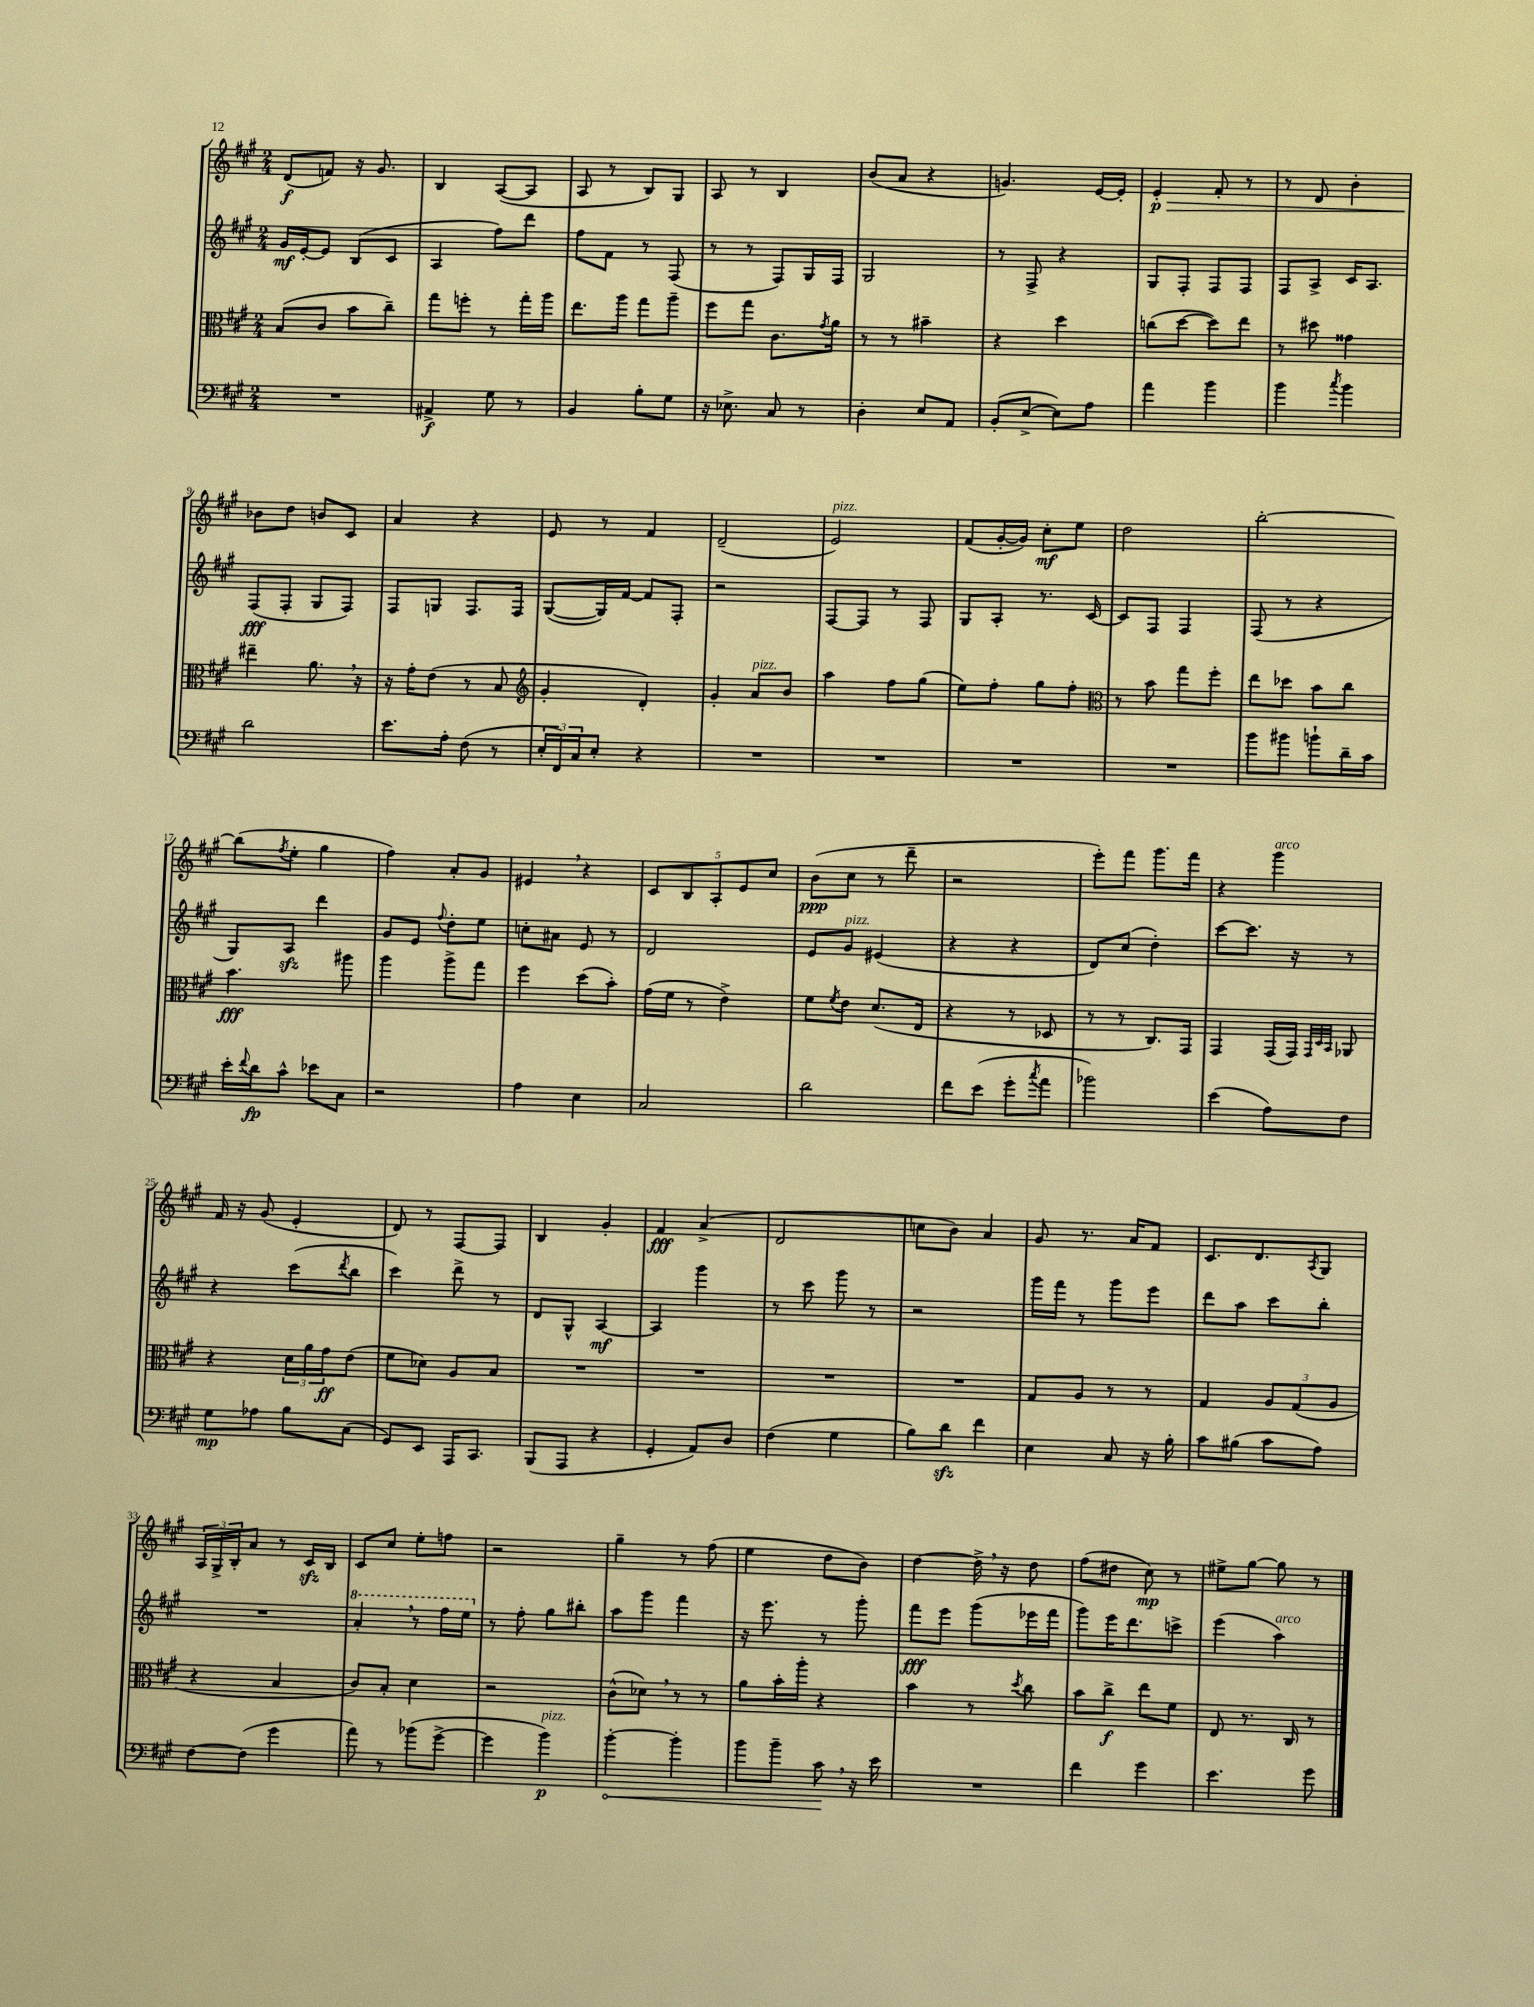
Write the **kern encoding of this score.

**kern	**dynam	**kern	**dynam	**kern	**dynam	**kern	**dynam
*part4	*part4	*part3	*part3	*part2	*part2	*part1	*part1
*staff4	*staff4	*staff3	*staff3	*staff2	*staff2	*staff1	*staff1
*clefF4	*	*clefC3	*	*clefG2	*	*clefG2	*
*k[f#c#g#]	*	*k[f#c#g#]	*	*k[f#c#g#]	*	*k[f#c#g#]	*
*M2/4	*	*M2/4	*	*M2/4	*	*M2/4	*
=1	=1	=1	=1	=1	=1	=1	=1
2r	.	(8B/L	.	16g#/LL	mf	(8d/L	f
.	.	.	.	[16e'/J	.	.	.
.	.	8c#/J	.	8e/J]	.	8fn/J)	.
.	.	8b\L	.	(8B/L	.	16r	.
.	.	.	.	.	.	8.g#/	.
.	.	8cc#~\J)	.	8c#/J	.	.	.
=2	=2	=2	=2	=2	=2	=2	=2
4AA#X^/	f	8gg#\L	.	4A/	.	4B/	.
.	.	8ffn'\J	.	.	.	.	.
8G#\	.	8r	.	8ff#\L)	.	([8A/L	.
8r	.	16gg#'\LL	.	8ddd\J	.	8A/J]	.
.	.	16aa\JJ	.	.	.	.	.
=3	=3	=3	=3	=3	=3	=3	=3
4BB/	.	8.ee\L	.	8ff#\L	.	8A/	.
.	.	.	.	8f#\J	.	8r	.
.	.	16aa\Jk	.	.	.	.	.
8B'\L	.	8gg#\L	.	8r	.	8B/L)	.
8G#\J	.	8aa~\J	.	(8F#/	.	8G#/J	.
=4	=4	=4	=4	=4	=4	=4	=4
16r	.	8ff#\L	.	8r	.	8A/	.
8.E-X^\	.	.	.	.	.	.	.
.	.	8gg#\J	.	8r	.	8r	.
8C#/	.	8.c#\L	.	8F#/L)	.	4B/	.
8r	.	.	.	16G#/L	.	.	.
.	.	8qg#/	.	.	.	.	.
.	.	16a\Jk	.	16F#/JJ	.	.	.
=5	=5	=5	=5	=5	=5	=5	=5
4D'\	.	8r	.	2G#/	.	(8b/L	.
.	.	8r	.	.	.	8a/J	.
8E/L	.	4b#X~\	.	.	.	4r	.
8AA/J	.	.	.	.	.	.	.
=6	=6	=6	=6	=6	=6	=6	=6
(8BB'/L	.	4r	.	8r	.	4.gn/)	.
[8E^/J	.	.	.	8F#^/	.	.	.
8E\L])	.	4dd\	.	4r	.	.	.
8A\J	.	.	.	.	.	[16e/LL	.
.	.	.	.	.	.	16e'/JJ]	.
=7	=7	=7	=7	=7	=7	=7	=7
!	!	!	!	!	!	!	!LO:HP:b
4a\	.	(8ccn\L	.	8G#/L	.	4e'/	> p
.	.	[8dd\J	.	8F#'/J	.	.	.
4b\	.	8dd\L])	.	8F#/L	.	8f#'/	.
.	.	8ee\J	.	8F#/J	.	8r	.
=8	=8	=8	=8	=8	=8	=8	=8
4b\	.	8r	.	8F#/L	.	8r	.
.	.	8dd#X\	.	8A^/J	.	8d/	.
8qcc#/	.	.	.	.	.	.	.
4b\	.	4g##X\	.	16c#/KL	.	4b'\	.
.	.	.	.	8.A/J	.	.	.
!!LO:LB:g=z
=9	=9	=9	=9	=9	=9	=9	=9
2d\	.	4ee#X~\	.	(8F#/L	fff	8b-X\L	.
.	.	.	.	8F#'/J	.	8dd\J	]
.	.	8.a,\	.	8G#/L	.	8bn/L	.
.	.	.	.	8F#/J)	.	8c#/J	.
.	.	16r	.	.	.	.	.
=10	=10	=10	=10	=10	=10	=10	=10
8.e\L	.	16r	.	8F#/L	.	4a/	.
.	.	16g#'\KL	.	.	.	.	.
.	.	(8e\J	.	8Gn/J	.	.	.
16A'\Jk	.	.	.	.	.	.	.
(8F#\	.	8r	.	8.F#/L	.	4r	.
8r	.	8B/	.	.	.	.	.
.	.	.	.	16F#/Jk	.	.	.
=11	=11	=11	=11	=11	=11	=11	=11
*	*	*clefG2	*	*	*	*	*
24E'/LL	.	4g#'/	.	([8G#/L	.	8e/	.
24FF#/)	.	.	.	.	.	.	.
24C#/J	.	.	.	.	.	.	.
8E'/J	.	.	.	16G#/L])	.	8r	.
.	.	.	.	[16f#/JJ	.	.	.
4r	.	4d'/)	.	8f#/L]	.	4f#/	.
.	.	.	.	8F#'/J	.	.	.
=12	=12	=12	=12	=12	=12	=12	=12
2r	.	4g#'/	.	2r	.	(2d~/	.
!	!	!LO:TX:a:i:t=pizz.	!	!	!	!	!
.	.	8a/L	.	.	.	.	.
.	.	8b/J	.	.	.	.	.
=13	=13	=13	=13	=13	=13	=13	=13
!	!	!	!	!	!	!LO:TX:a:i:t=pizz.	!
2r	.	4aa\	.	[8F#/L	.	2e/)	.
.	.	.	.	8F#/J]	.	.	.
.	.	8ff#\L	.	8r	.	.	.
.	.	(8gg#\J	.	8F#/	.	.	.
=14	=14	=14	=14	=14	=14	=14	=14
2r	.	8ee\L)	.	8G#/L	.	(8f#/L	.
.	.	8ff#'\J	.	8A'/J	.	[16g#'/L	.
.	.	.	.	.	.	16g#/JJ])	.
.	.	8gg#\L	.	8.r	.	8cc#'\L	mf
.	.	8ff#'\J	.	.	.	8ee\J	.
.	.	.	.	[16c#/	.	.	.
=15	=15	=15	=15	=15	=15	=15	=15
*	*	*clefC3	*	*	*	*	*
2r	.	8r	.	8c#/L]	.	2dd\	.
.	.	8b\	.	8F#/J	.	.	.
.	.	8gg#\L	.	4F#/	.	.	.
.	.	8ff#'\J	.	.	.	.	.
=16	=16	=16	=16	=16	=16	=16	=16
8b\L	.	8ee\L	.	(8F#/	.	[2bb'\	.
8b#X\J	.	8dd-X\J	.	8r	.	.	.
8bn`\L	.	8b\L	.	4r	.	.	.
16d~\L	.	8cc#\J	.	.	.	.	.
16c#\JJ	.	.	.	.	.	.	.
!!LO:LB:g=z
=17	=17	=17	=17	=17	=17	=17	=17
16e'\LL	.	4.b\	fff	8G#/L)	.	(8bb\L]	.
8qqf#/	.	.	.	.	.	.	.
16d\J	fp	.	.	.	.	.	.
.	.	.	.	.	.	8qff#/	.
8c#^^\J	.	.	.	8Azz/J	.	8ee'\J	.
8e-X\L	.	.	.	4ddd\	.	4gg#\	.
8C#\J	.	8aa#X\	.	.	.	.	.
=18	=18	=18	=18	=18	=18	=18	=18
2r	.	4aa\	.	8g#/L	.	4ff#\)	.
.	.	.	.	8e/J	.	.	.
.	.	.	.	8qqff#/	.	.	.
.	.	8aa^\L	.	8dd'\L	.	8a'/L	.
.	.	8gg#\J	.	8ee\J	.	8g#/J	.
=19	=19	=19	=19	=19	=19	=19	=19
4A\	.	4ff#\	.	8ccn'\L	.	4e#X,/	.
.	.	.	.	8a#X\J	.	.	.
4E\	.	(8dd\L	.	8e/	.	4r	.
.	.	8b'\J)	.	8r	.	.	.
=20	=20	=20	=20	=20	=20	=20	=20
2C#/	.	(16g#\LL	.	2d/	.	10c#/L	.
.	.	16f#\JJ	.	.	.	.	.
.	.	.	.	.	.	10B/	.
.	.	8r	.	.	.	.	.
.	.	.	.	.	.	10A'/	.
.	.	4e^\)	.	.	.	.	.
.	.	.	.	.	.	10e/	.
.	.	.	.	.	.	10cc#/J	.
=21	=21	=21	=21	=21	=21	=21	=21
2d\	.	8f#\L	.	8e/L	.	(8b\L	ppp
.	.	8qf#/	.	.	.	.	.
!	!	!	!	!LO:TX:a:i:t=pizz.	!	!	!
.	.	8e\J	.	8g#/J	.	8cc#\J	.
.	.	(8.d/L	.	(4e#X/	.	8r	.
.	.	.	.	.	.	8ddd~\	.
.	.	16E/Jk	.	.	.	.	.
=22	=22	=22	=22	=22	=22	=22	=22
8f#\L	.	4r	.	4r	.	2r	.
(8e\J	.	.	.	.	.	.	.
8g#'\L	.	8r	.	4r	.	.	.
8qcc#/	.	.	.	.	.	.	.
8a\J	.	8D-X/	.	.	.	.	.
=23	=23	=23	=23	=23	=23	=23	=23
2b-X\)	.	8r	.	8d/L)	.	8eee'\L)	.
.	.	8r	.	(8cc#/J	.	8fff#\J	.
.	.	8.C#/L)	.	4dd'\)	.	8.ggg#\L	.
.	.	16GG#/Jk	.	.	.	16fff#\Jk	.
=24	=24	=24	=24	=24	=24	=24	=24
(4e\	.	4GG#/	.	[8ccc#\L	.	4r	.
.	.	.	.	8.ccc#\J]	.	.	.
!	!	!	!	!	!	!LO:TX:a:i:t=arco	!
8A\L)	.	(16GG#/LL	.	.	.	4ggg#\	.
.	.	16GG#/JJ)	.	16r	.	.	.
.	.	32qqGG#/LLL	.	.	.	.	.
.	.	32qqD/	.	.	.	.	.
.	.	32qqBB/JJJ	.	.	.	.	.
8F#\J	.	8AA-X/	.	8r	.	.	.
!!LO:LB:g=z
=25	=25	=25	=25	=25	=25	=25	=25
8G#\L	mp	4r	.	4r	.	16f#/	.
.	.	.	.	.	.	16r	.
8A-X\J	.	.	.	.	.	(8g#/	.
8B\L	.	24d\LL	.	(8ccc#\L	.	4e'/	.
.	.	24a\	.	.	.	.	.
.	.	24g#\J	ff	.	.	.	.
.	.	.	.	8qddd/	.	.	.
(8C#\J	.	(8e\J	.	8bb\J	.	.	.
=26	=26	=26	=26	=26	=26	=26	=26
8GG#/L)	.	8f#\L	.	4ccc#\)	.	8d/)	.
8EE/J	.	8d-X\J)	.	.	.	8r	.
16AAA/KL	.	8A/L	.	8ddd^\	.	[8F#/L	.
8.CC#/J	.	.	.	.	.	.	.
.	.	8B/J	.	8r	.	8F#/J]	.
=27	=27	=27	=27	=27	=27	=27	=27
(8BBB/L	.	2r	.	8d/L	.	4B/	.
8AAA/J	.	.	.	8G#^^/J	.	.	.
4r	.	.	.	[4A/	mf	4g#'/	.
=28	=28	=28	=28	=28	=28	=28	=28
4GG#'/	.	2r	.	4A/]	.	4f#/	fff
8AA/L)	.	.	.	4ggg#\	.	(4a^/	.
8D/J	.	.	.	.	.	.	.
=29	=29	=29	=29	=29	=29	=29	=29
(4F#\	.	2r	.	8r	.	2d/	.
.	.	.	.	8ccc#\	.	.	.
4G#\	.	.	.	8ggg#\	.	.	.
.	.	.	.	8r	.	.	.
=30	=30	=30	=30	=30	=30	=30	=30
8B\L)	.	2r	.	2r	.	8ccn\L	.
8dzz\J	.	.	.	.	.	8b\J)	.
4f#\	.	.	.	.	.	4a/	.
=31	=31	=31	=31	=31	=31	=31	=31
4E\	.	8G#/L	.	16ggg#\LL	.	8g#/	.
.	.	.	.	16fff#\JJ	.	.	.
.	.	8A/J	.	8r	.	8.r	.
8C#/	.	8r	.	8ggg#\L	.	.	.
.	.	.	.	.	.	16a/KL	.
16r	.	8r	.	8eee\J	.	8f#/J	.
16B'\	.	.	.	.	.	.	.
=32	=32	=32	=32	=32	=32	=32	=32
8c#\L	.	4G#/	.	8ddd\L	.	8.c#/L	.
(8B#X\J	.	.	.	8aa\J	.	.	.
.	.	.	.	.	.	8.d/	.
8c#\L	.	12A/L	.	8ccc#\L	.	.	.
.	.	(12G#/	.	.	.	.	.
.	.	.	.	.	.	8qA/	.
8A\J)	.	.	.	8bb'\J	.	8G#/J	.
.	.	12A/J	.	.	.	.	.
!!LO:LB:g=z
=33	=33	=33	=33	=33	=33	=33	=33
[8F#\L	.	4r	.	2r	.	24A/LL	.
.	.	.	.	.	.	24G#^/	.
.	.	.	.	.	.	24B'/J	.
(8F#\J]	.	.	.	.	.	8a/J	.
4g#\	.	4B/	.	.	.	8r	.
.	.	.	.	.	.	16c#zz/LL	.
.	.	.	.	.	.	16B/JJ	.
=34	=34	=34	=34	=34	=34	=34	=34
*	*	*	*	*8va	*	*	*
8a\)	.	8c#/L)	.	4aa',/	.	8c#/L	.
8r	.	8B'/J	.	.	.	8cc#/J	.
(8b-X\L	.	4d\	.	8r	.	8ee'\L	.
[8g#^\J	.	.	.	16fff#\LL	.	8ffn\J	.
.	.	.	.	16eee\JJ	.	.	.
=35	=35	=35	=35	=35	=35	=35	=35
*	*	*	*	*X8va	*	*	*
4g#\]	.	2r	.	8r	.	2r	.
.	.	.	.	8ff#'\	.	.	.
!LO:TX:a:i:t=pizz.	!	!	!	!	!	!	!
4b\)	p	.	.	8gg#\L	.	.	.
.	.	.	.	8bb#X'\J	.	.	.
=36	=36	=36	=36	=36	=36	=36	=36
!	!LO:HP:b	!	!	!	!	!	!
[4b'\	<	(8c#^^\L	.	8aa\L	.	4gg#~\	.
.	.	8d-X,\J)	.	8ggg#\J	.	.	.
4b'\]	.	8r	.	4fff#\	.	8r	.
.	.	8r	.	.	.	(8ff#\	.
=37	=37	=37	=37	=37	=37	=37	=37
8b\L	.	8a\L	.	16r	.	4ee\	.
.	.	.	.	8.eee\	.	.	.
8b~\J	.	16b'\L	.	.	.	.	.
.	.	16aa'\JJ	.	.	.	.	.
8c#,\	.	4r	.	8r	.	8dd\L	.
16r	[	.	.	8ggg#'\	.	8b\J)	.
16e\	.	.	.	.	.	.	.
=38	=38	=38	=38	=38	=38	=38	=38
2r	.	4b\	.	8fff#\L	fff	[4dd\	.
.	.	.	.	8eee\J	.	.	.
.	.	8r	.	(8ggg#\L	.	16dd^,\]	.
.	.	.	.	.	.	16r	.
.	.	8qdd/	.	.	.	.	.
.	.	8cc#\	.	16eee-X\L	.	8dd\	.
.	.	.	.	16fff#\JJ	.	.	.
=39	=39	=39	=39	=39	=39	=39	=39
4f#\	.	8b\L	.	8ggg#\L)	.	(8ff#\L	.
.	.	8cc#^\J	f	16eee\K	.	8dd#X\J	.
.	.	.	.	8.ddd\	.	.	.
4g#\	.	8ee\L	.	.	.	8cc#\)	mp
.	.	8f#\J	.	8cccn^\J	.	8r	.
=40	=40	=40	=40	=40	=40	=40	=40
4.e\	.	8E/	.	(4eee\	.	8ee#X^\L	.
.	.	8.r	.	.	.	[8gg#\J	.
!	!	!	!	!LO:TX:a:i:t=arco	!	!	!
.	.	.	.	4aa\)	.	8gg#\]	.
.	.	16C#/	.	.	.	.	.
8g#\	.	8r	.	.	.	8r	.
==	==	==	==	==	==	==	==
*-	*-	*-	*-	*-	*-	*-	*-
